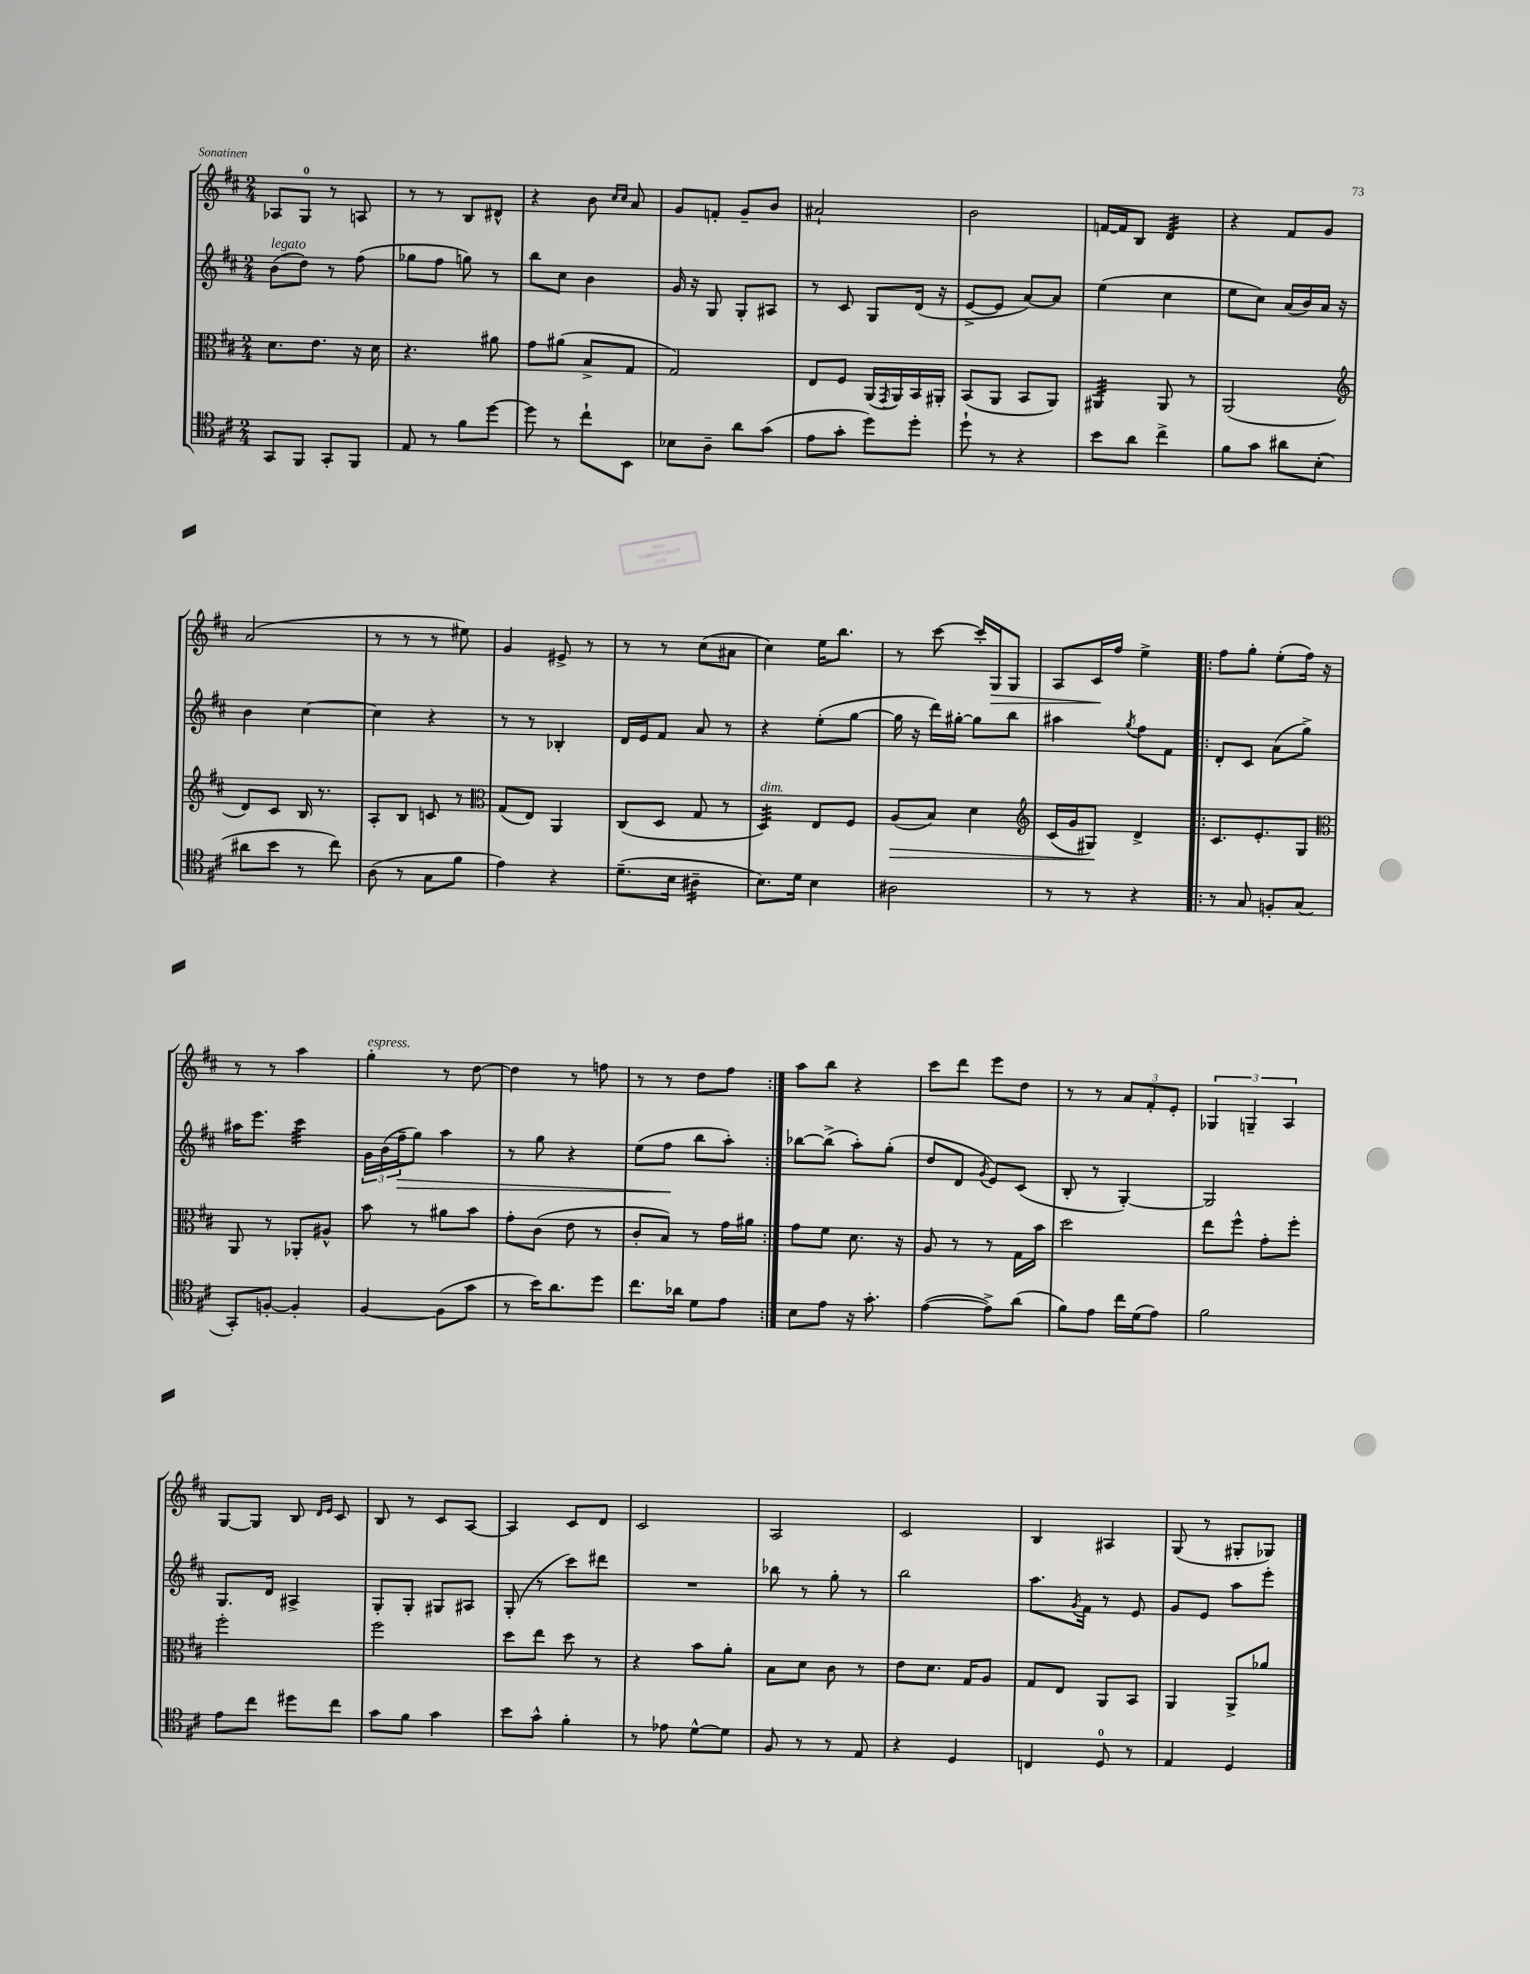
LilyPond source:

<<
\new StaffGroup <<
\new Staff = "s0" {
    \clef treble \key d \major \numericTimeSignature \time 2/4
    aes8 g8-0 r8 a8 |
    r8 r8 b8 dis'8-^ |
    r4 b'8 \grace { cis''16 cis''16 } a'8 |
    g'8 f'8-. g'8-- b'8 |
    ais'2-! |
    b'2 |
    f'16~ f'16 b8 d'4:32 |
    r4 fis'8 g'8 |
    a'2( |
    r8 r8 r8 eis''8) |
    g'4 eis'8-> r8 |
    r8 r8 cis''8( ais'8 |
    cis''4) e''16 b''8. |
    r8 cis'''8~ cis'''16-. g16\> g8 |
    a8 cis'16\! fis''16 e''4-> |
    \repeat volta 2 { fis''8 g''8-. e''8-.( fis''16) r16 |
    r8 r8 a''4 |
    g''4-.^\markup { \italic "espress." } r8 d''8~ |
    d''4 r8 f''8 |
    r8 r8 d''8 fis''8 | }
    a''8 b''8 r4 |
    cis'''8 d'''8 e'''8 d''8 |
    r8 r8 \tuplet 3/2 { a'8 fis'8-. e'8-. } |
    \tuplet 3/2 { ges4 g4-- a4 } |
    g8~ g8 b8 \grace { d'16 e'16 } cis'8 |
    b8 r8 cis'8 a8~ |
    a4 cis'8 d'8 |
    cis'2 |
    a2 |
    cis'2 |
    b4 ais4 |
    g8( r8 gis8-. ges8) \bar "|." |
}
\new Staff = "s1" {
    \clef treble \key d \major \numericTimeSignature \time 2/4
    b'8^\markup { \italic "legato" }( d''8) r8 fis''8( |
    ges''8 fis''8 g''8) r8 |
    b''8 cis''8 b'4 |
    g'16 r16 g8 g8-. ais8 |
    r8 cis'8 g8 d'16( r16 |
    e'8~-> e'8 a'8~) a'8 |
    e''4( cis''4 |
    e''8 cis''8) a'16( b'16) a'16 r16 |
    b'4 cis''4~ |
    cis''4 r4 |
    r8 r8 bes4-. |
    d'16 e'16 fis'8 a'8 r8 |
    r4 e''8-.( g''8~ |
    g''16 r16 d'''16) gis''16~-. gis''8 b''8 |
    ais''4 \acciaccatura { g''8 } fis''8 fis'8 |
    \repeat volta 2 { d'8-. cis'8 a'8( g''8->) |
    ais''16 e'''8. cis'''4:32 |
    \tuplet 3/2 { g'16 b'16( fis''16--\> } g''8) a''4 |
    r8 g''8 r4 |
    e''8( fis''8\! b''8 a''8-.) | }
    bes''8~ bes''8->( a''8-.) g''8-.( |
    d''8 d'8 \acciaccatura { g'8 } e'8) cis'8( |
    b8-. r8 g4~-.) |
    g2 |
    g8. d'16 ais4-> |
    g8-. g8-. gis8 ais8 |
    g8-.( r8 cis'''8) dis'''8 |
    R2 |
    bes''8 r8 g''8-. r8 |
    b''2 |
    a''8. \acciaccatura { g'8 } fis'16 r8 e'8 |
    g'8 e'8 a''8 e'''8-. \bar "|." |
}
\new Staff = "s2" {
    \clef alto \key d \major \numericTimeSignature \time 2/4
    d'8. e'8. r16 d'16 |
    r4. ais'8 |
    g'8 ais'8( b8-> g8 |
    g2) |
    e8 fis8 a,16( \acciaccatura { g,8 } a,16) b,16 ais,16-. |
    b,8( a,8 b,8 a,8) |
    ais,4:32 ais,8 r8 |
    a,2( |
    \clef treble d'8) cis'8 b16 r8. |
    a8-. b8 c'8 r8 |
    \clef alto g8( e8) a,4 |
    cis8( d8 g8 r8 |
    d4:32^\markup { \italic "dim." }) e8 fis8 |
    a8\>( b8) d'4 |
    \clef treble cis'16( g'16 gis8\!) d'4-> |
    \repeat volta 2 { cis'8. e'8.-. g8 |
    \clef alto a,8 r8 aes,8-. ais8-^ |
    b'8 r8 ais'8 b'8 |
    g'8-. cis'8( e'8 r8 |
    cis'8-. b8) r8 g'16 ais'16 | }
    g'8 fis'8 d'8. r16 |
    a8 r8 r8 g16 b'16 |
    d''2 |
    e''8 fis''8-^ g'8-. fis''8-. |
    fis''2-. |
    fis''2 |
    d''8 e''8 d''8 r8 |
    r4 b'8 a'8-. |
    b8 d'8 cis'8 r8 |
    e'8 d'8. g16 a8 |
    g8 e8 a,8 b,8 |
    a,4 a,8-> aes'8 \bar "|." |
}
\new Staff = "s3" {
    \clef tenor \key d \major \numericTimeSignature \time 2/4
    g,8 fis,8 g,8-. fis,8 |
    e8 r8 fis'8 d''8~ |
    d''8 r8 cis''8-! b,8 |
    bes8 a8-- a'8 g'8( |
    e'8 g'8-. d''8) d''8-. |
    d''8-! r8 r4 |
    b'8 a'8 cis''4-> |
    fis'8 g'8 ais'8 b8-.( |
    ais'8 b'8 r8 cis''8) |
    a8( r8 g8 fis'8 |
    e'4) r4 |
    d'8.--( b16 ais4:16-- |
    b8.) d'16 b4 |
    ais2 |
    r8 r8 r4 |
    \repeat volta 2 { r8 g8 f8-. g8( |
    g,8-.) f8~-. f4-. |
    fis4~ fis8( g'8 |
    r8 b'16) a'8. d''8 |
    cis''8. aes'16 d'8 e'8 | }
    b8 e'8 r16 g'8.-. |
    e'4~( e'8->) a'8( |
    fis'8) e'8 cis''16 d'16( e'8) |
    fis'2 |
    e'8 cis''8 dis''8 cis''8 |
    g'8 fis'8 g'4 |
    b'8 g'8-^ fis'4-. |
    r8 ees'8 d'8~-^ d'8 |
    fis8 r8 r8 e8 |
    r4 d4 |
    c4 d8-0 r8 |
    e4 d4 \bar "|." |
}
>>
>>
\layout { \context { \Score \remove "Bar_number_engraver" } }
